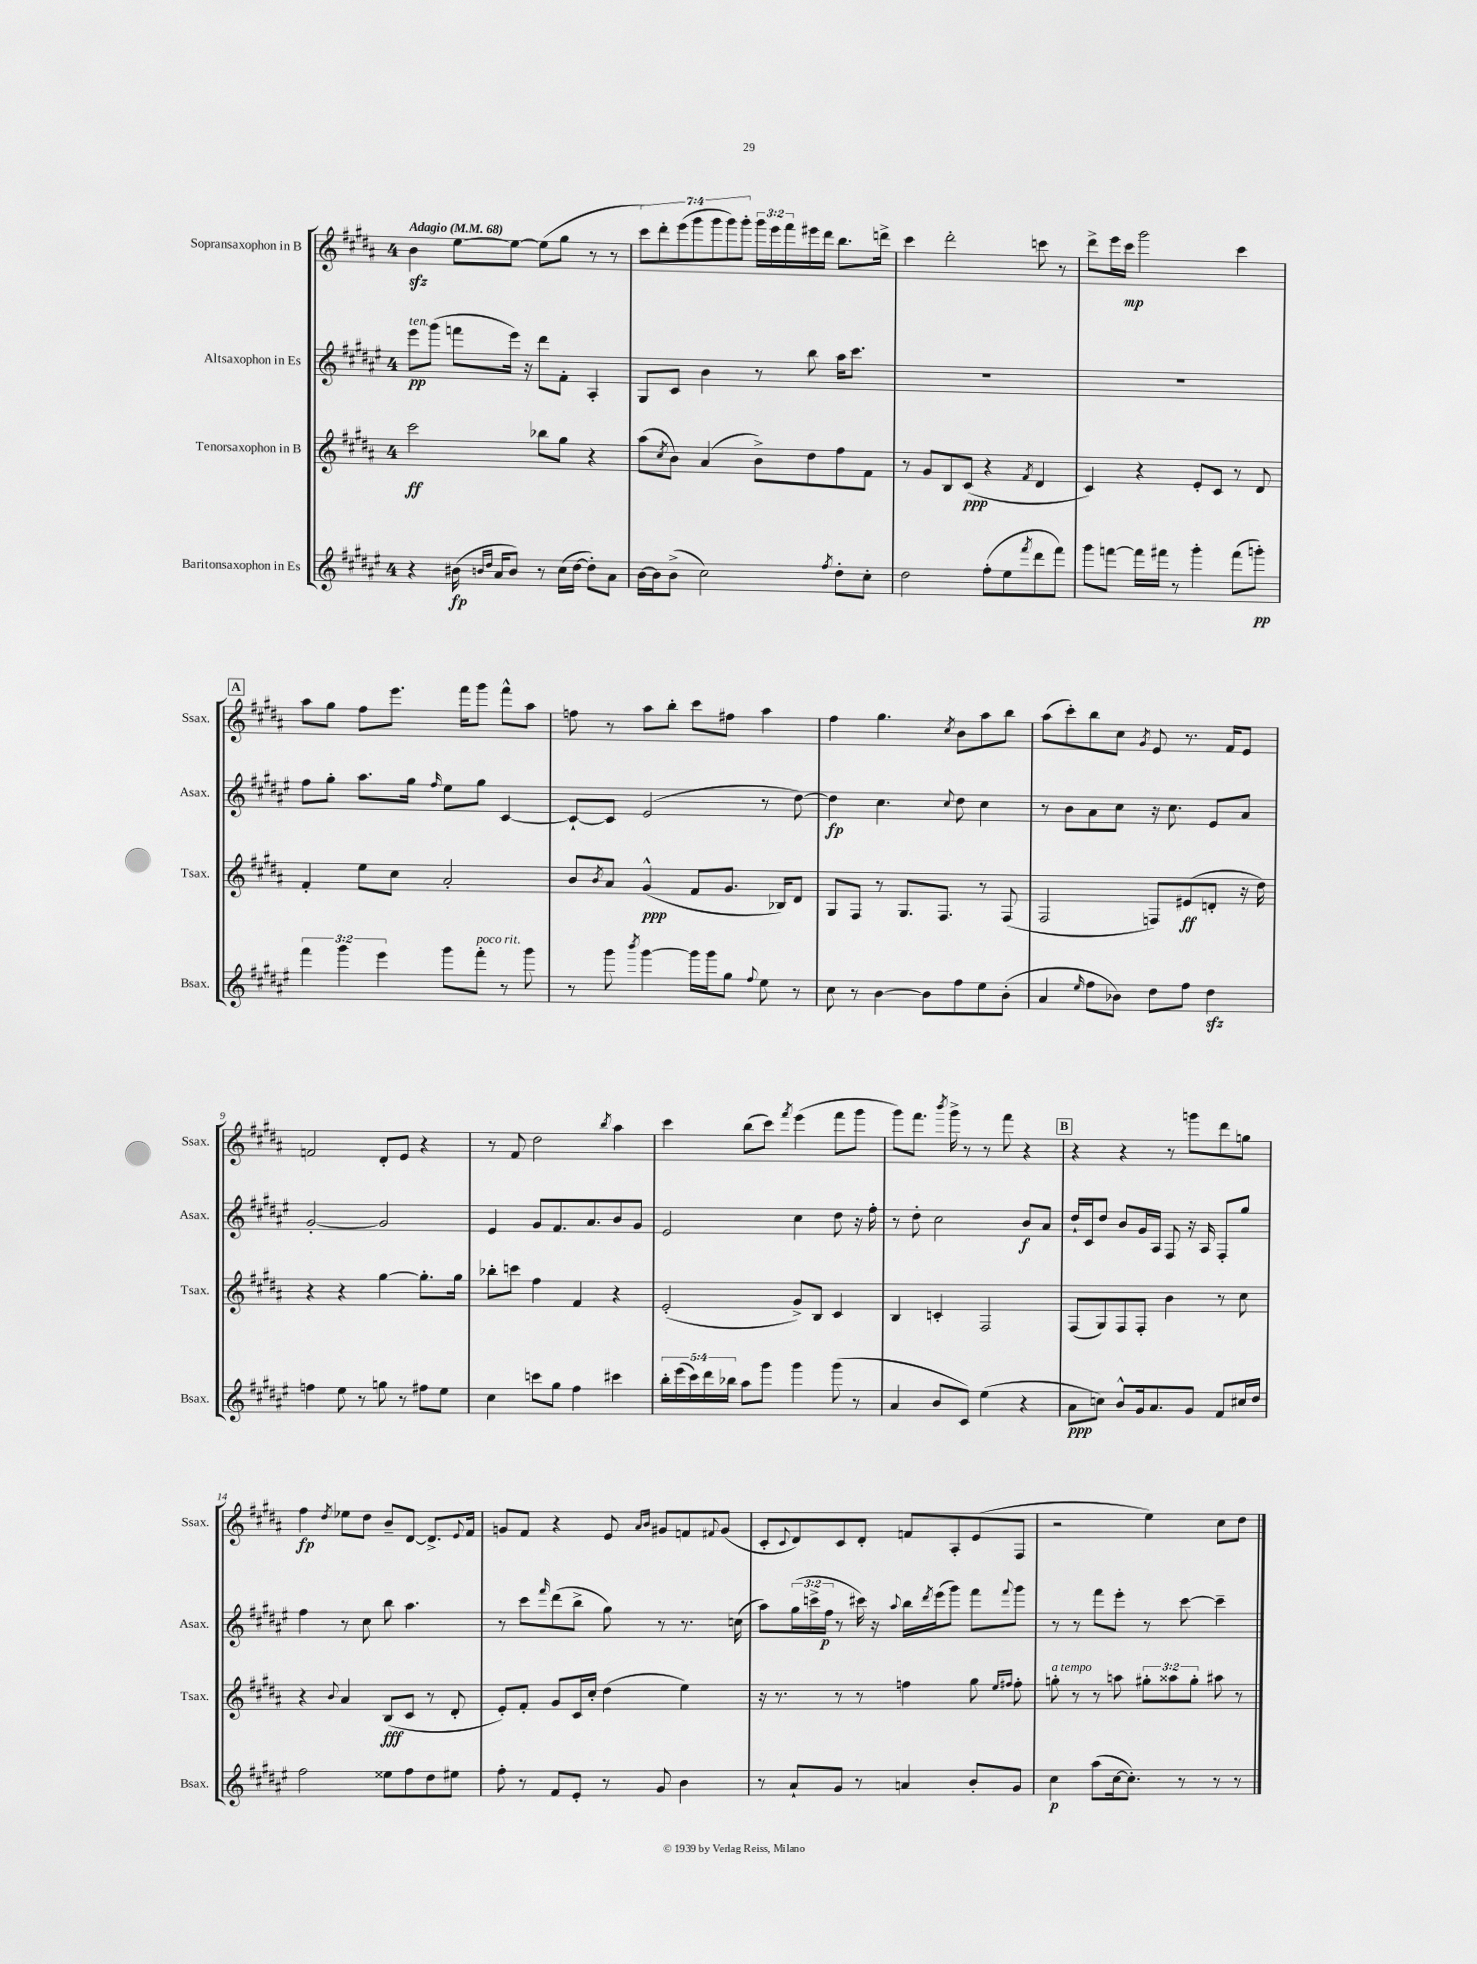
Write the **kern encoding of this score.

**kern	**kern	**kern	**kern
*staff4	*staff3	*staff2	*staff1
*clefG2	*clefG2	*clefG2	*clefG2
*k[f#c#g#d#a#e#]	*k[f#c#g#d#a#]	*k[f#c#g#d#a#e#]	*k[f#c#g#d#a#]
*M4/4	*M4/4	*M4/4	*M4/4
*MM68	*MM68	*MM68	*MM68
4r	2ccc#	8eee#	4b
.	.	(8ggg#	.
(16b#	.	8fff	[8ee
16qqb	.	.	.
16qqdd#	.	.	.
16a#	.	.	.
8b)	.	16eee#)	8ee_
.	.	16r	.
8r	8bb-	8ddd#	(8ee]
(16cc#	8gg#	8f#'	8gg#
[16dd#	.	.	.
8dd#'])	4r	4A#'	8r
8a#	.	.	8r
=	=	=	=
[16b	(8aa#	8G#	14ccc#)
16b]	.	.	.
.	.	.	14ddd#'
.	8qcc#	.	.
(8b^	8b)	8c#	.
.	.	.	(14eee
.	.	.	14ggg#
2cc#)	(4a#	4b	.
.	.	.	14ggg#
.	.	.	14ggg#)
.	.	.	14ggg#'
.	8b^)	8r	24ggg#
.	.	.	24eee
.	.	.	24fff#
.	8dd#	8bb	16eee#
.	.	.	16ddd#
8qff#	.	.	.
8dd#'	8ff#	16aa#	8.bb
.	.	8.ccc#	.
8cc#'	8f#	.	.
.	.	.	16ddd^
=	=	=	=
2dd#	8r	1r	4ccc#
.	8g#	.	.
.	8B	.	2ddd#'
.	(8c#	.	.
(8ff#'	4r	.	.
8ee#	.	.	.
8qfff#	8qf#	.	.
8ddd#	4d#	.	8ccc
8fff#)	.	.	8r
=	=	=	=
8ggg#	4c#)	1r	8ddd#^
[8fff	.	.	16eee
.	.	.	16ccc#
16fff]	4r	.	2ggg#
16fff#	.	.	.
8r	.	.	.
4ggg#'	8e'	.	.
.	8c#	.	.
(8fff#	8r	.	4ccc#
8ggg')	8d#	.	.
=	=	=	=
6fff#	4f#'	8ff#	8aa#
.	.	8gg#'	8gg#
6ggg#	.	.	.
.	8ee	8.aa#	8ff#
6eee#	.	.	.
.	8cc#	.	8.eee
.	.	16gg#	.
.	.	16qqff#	.
8ggg#	2a#'	8ee#	.
.	.	.	16fff#
8fff#'	.	8gg#	8ggg#
8r	.	[4c#	8fff#^^
8ggg#	.	.	8aa#
=	=	=	=
8r	8b	8c#`_	8ff
.	8qb	.	.
8ggg#	8a#	8c#]	8r
8qbbb	.	.	.
[4ggg#	(4g#^^	(2e#	8aa#
.	.	.	8bb'
16ggg#]	8f#	.	8ccc#
16ggg#	.	.	.
8gg#	8.g#	.	8ff#
8qqff#	.	.	.
8ee#	.	8r	4aa#
.	16B-)	.	.
8r	8d#	[8dd#)	.
=	=	=	=
8cc#	8G#	4dd#]	4ff#
8r	8F#	.	.
[4b	8r	4.cc#	4.gg#
.	8.G#	.	.
8b]	.	.	.
.	8.F#	.	.
.	.	8qqcc#	8qcc#
8ff#	.	8dd#	8b
8ee#	8r	4cc#	8aa#
(8b'	(8F#	.	8bb
=	=	=	=
4a#	2F#	8r	(8aa#
.	.	8b	8ccc#')
16qqee#	.	.	.
8ff#	.	8a#	8bb
8b-)	.	8cc#	8cc#
.	.	.	8qg#
8dd#	8F)	16r	8e
.	.	8.cc#	.
8ff#	(8e#	.	8.r
4dd#	8d'	8e#	.
.	.	.	16f#
.	16r	8a#	8e
.	16dd#)	.	.
=	=	=	=
4ff	4r	[2g#'	2f
8ee#	4r	.	.
8r	.	.	.
8gg	[4gg#	2g#]	8d#'
8r	.	.	8e
8ff#	8.gg#']	.	4r
8ee#	.	.	.
.	16gg#	.	.
=	=	=	=
4cc#	8bb-'	4e#	8r
.	8ccc	.	8f#
8ccc	4ff#	8g#	2dd#
8gg#	.	8.f#	.
4ff#	4f#	.	.
.	.	8.a#	.
.	.	.	8qbb
4ccc#	4r	8b	4aa#
.	.	8g#	.
=	=	=	=
20bb'	(2e'	2e#	4ccc#
(20eee#	.	.	.
20ccc#)	.	.	.
20ddd#	.	.	.
20bb-	.	.	.
8aa#	.	.	(8bb
8ggg#	.	.	8ccc#)
.	.	.	8qfff#
4ggg#	8g#^)	4cc#	(4eee
.	8B	.	.
(8ggg#	4c#	8dd#	8fff#
8r	.	16r	8ggg#
.	.	16ff#'	.
=	=	=	=
4a#	4B	8r	8ggg#)
.	.	8dd#'	8.fff#
8b	4c'	2cc#	.
.	.	.	8qbbb
.	.	.	16ggg#^
8c#)	.	.	8r
(4ee#	2F#	.	8r
.	.	.	8fff#
4r	.	8b	4r
.	.	8a#	.
=	=	=	=
8a#	(8F#	16dd#`	4r
.	.	16c#	.
8cc)	8G#)	8dd#	.
8b^^	8F#	8b	4r
16g#	8F#'	16g#	.
8.a#	.	16A#	.
.	4b	8F#	8r
8g#	.	16r	8ggg
.	.	16A#	.
8f#	8r	8F#'	8ddd#
16cc#	8cc#	8gg#	8gg
16dd#	.	.	.
=	=	=	=
2ff#	4r	4ff#	4ff#
.	8qqb	.	8qdd#
.	4a#	8r	8ee-
.	.	8cc#	8dd#
8ee##	(8B	8bb	8b~
8ff#	8c#	4.aa#	[8d#
8dd#	8r	.	8.d#^]
8ee#	8d#'	.	.
.	.	.	8qqe
.	.	.	16f#
=	=	=	=
8ff#'	8e')	8r	8g
8r	8f#'	8ccc#	8f#
.	.	16qqfff#	.
8f#	8g#	(8ddd#	4r
8e#'	16c#	8bb^	.
.	16cc#'	.	.
8r	(4dd#	8gg#)	8e
.	.	.	16qqa#
.	.	.	16qqb
8g#	.	8r	8g#
4b	4ee)	8.r	8f
.	.	.	8qqf#
.	.	.	(8g#
.	.	(16cc	.
=	=	=	=
8r	16r	8aa#)	8c#'
.	8.r	.	.
.	.	.	8qqc#
8a#`	.	(24gg#	8d#)
.	.	24ccc^	.
.	.	24ff#	.
8g#	8r	8r	8c#
8r	8r	16ccc#)	8d#'
.	.	16r	.
.	.	8qqaa#	.
4a	4ff	16bb	8f
.	.	8qddd#	.
.	.	(16eee#	.
.	.	8ggg#)	8A#'
8b'	8gg#	8fff#	(8e
.	16qqee	.	.
.	16qqff#	8qqfff#	.
8g#	8ff#'	8ggg#	8F#
=	=	=	=
4cc#	8gg'	8r	2r
.	8r	8r	.
(8aa#	8r	8fff#	.
[16cc#	8aa	8eee#'	.
8.cc#'])	.	.	.
.	12gg#'	8r	4ee)
.	12aa##	.	.
8r	.	[8ccc#	.
.	12gg#'	.	.
8r	8aa#	4ccc#~]	8cc#
8r	8r	.	8dd#
==	==	==	==
*-	*-	*-	*-
